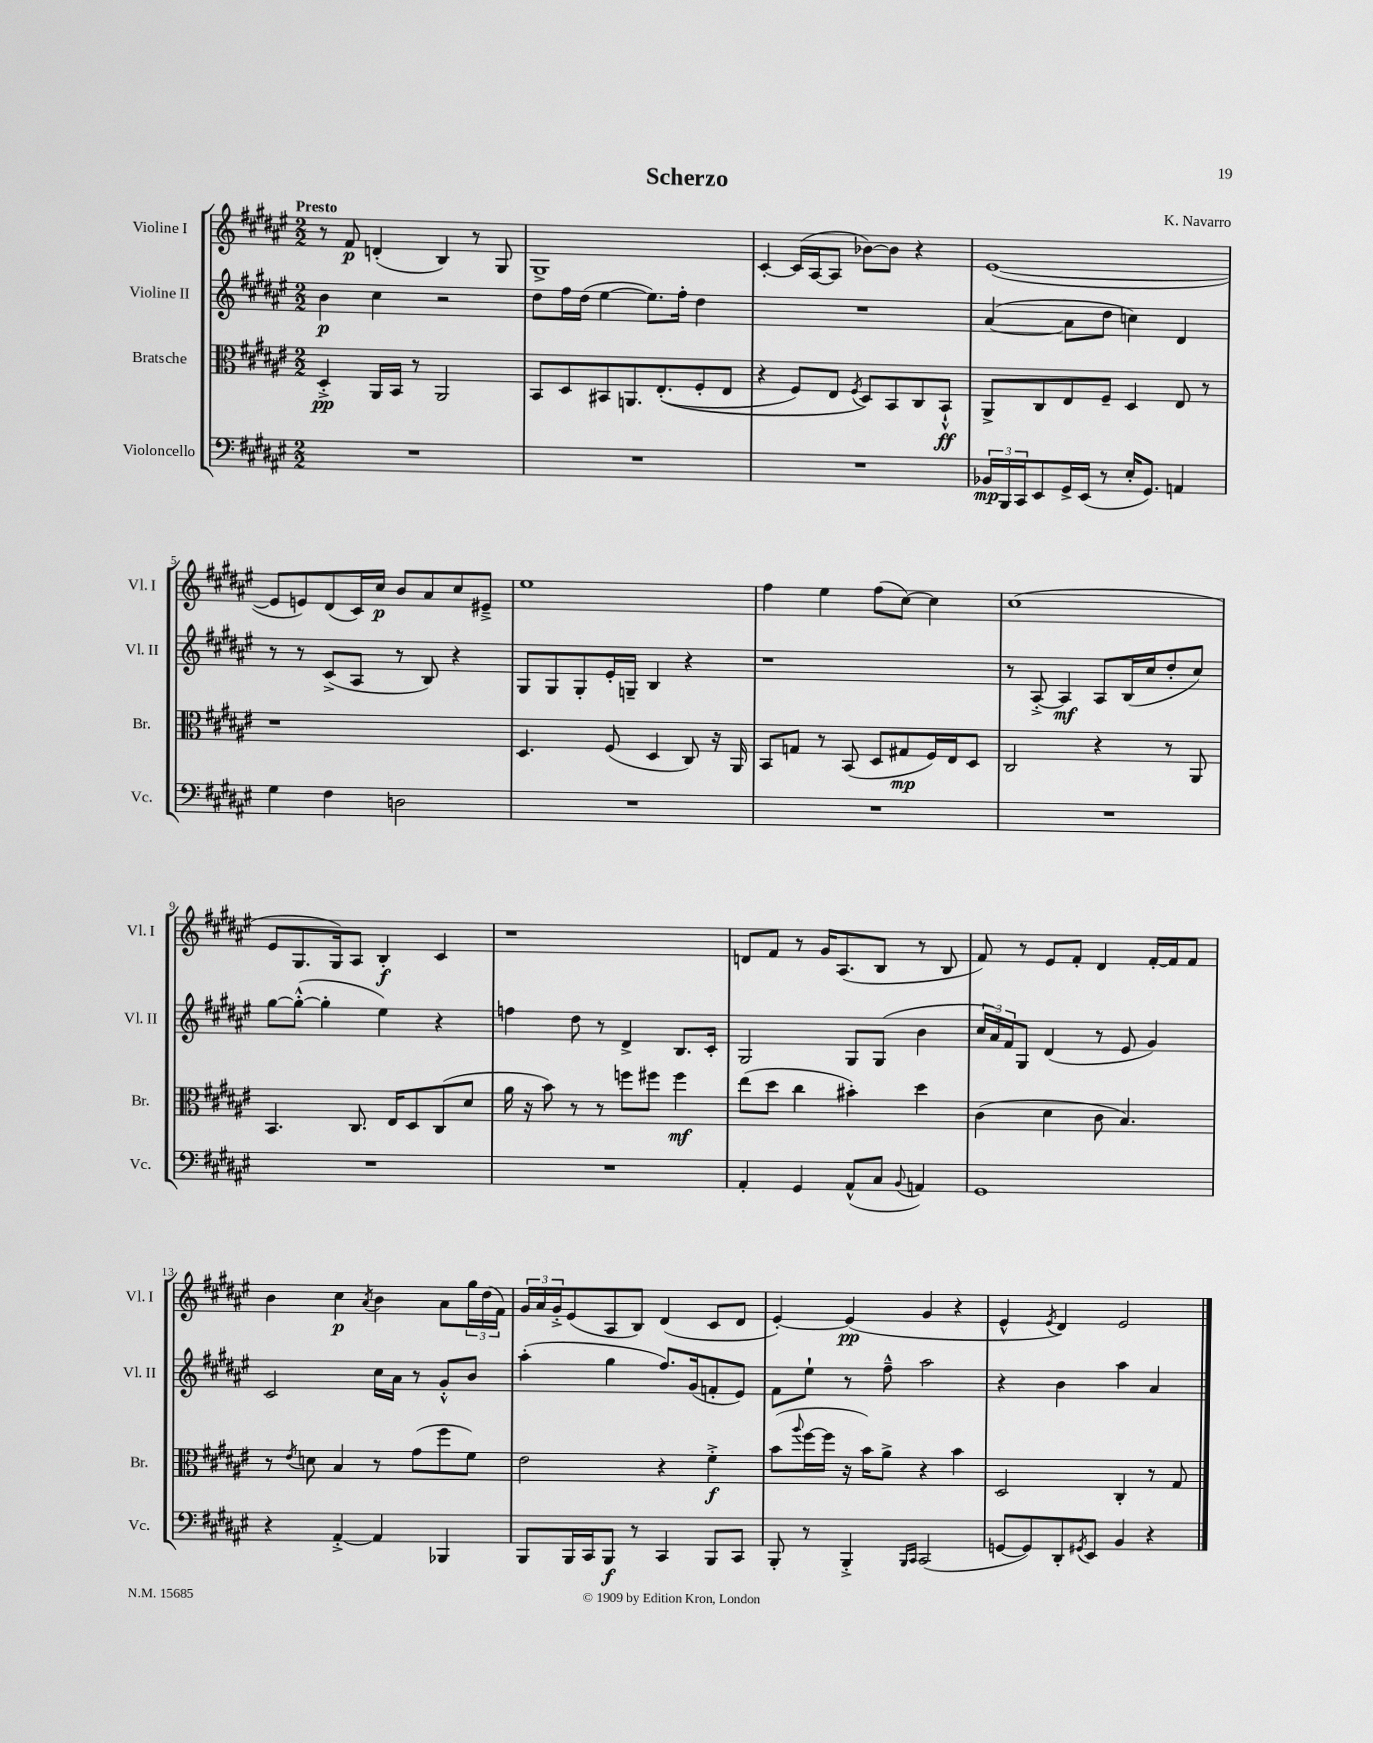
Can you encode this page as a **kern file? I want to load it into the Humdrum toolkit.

**kern	**dynam	**kern	**dynam	**kern	**dynam	**kern	**dynam
*part4	*part4	*part3	*part3	*part2	*part2	*part1	*part1
*staff4	*staff4	*staff3	*staff3	*staff2	*staff2	*staff1	*staff1
*I"Violoncello	*	*I"Bratsche	*	*I"Violine II	*	*I"Violine I	*
*I'Vc.	*	*I'Br.	*	*I'Vl. II	*	*I'Vl. I	*
*clefF4	*	*clefC3	*	*clefG2	*	*clefG2	*
*k[f#c#g#d#a#e#]	*	*k[f#c#g#d#a#e#]	*	*k[f#c#g#d#a#e#]	*	*k[f#c#g#d#a#e#]	*
*M2/2	*	*M2/2	*	*M2/2	*	*M2/2	*
=1	=1	=1	=1	=1	=1	=1	=1
!	!	!	!	!	!	!LO:TX:a:B:t=Presto	!
1r	.	4D#'^/	pp	4b\	p	8r	.
.	.	.	.	.	.	8f#/	p
.	.	16AA#/LL	.	4cc#\	.	(4dn'/	.
.	.	16BB/JJ	.	.	.	.	.
.	.	8r	.	.	.	.	.
.	.	2AA#/	.	2r	.	4B/)	.
.	.	.	.	.	.	8r	.
.	.	.	.	.	.	8G#/	.
=2	=2	=2	=2	=2	=2	=2	=2
1r	.	8BB/L	.	8dd#\L	.	1G#^	.
.	.	8D#/	.	16ff#\L	.	.	.
.	.	.	.	(16dd#\JJ	.	.	.
.	.	8BB#X/	.	[4ee#\	.	.	.
.	.	8.AAn/	.	.	.	.	.
.	.	.	.	8.ee#\L])	.	.	.
.	.	((8.E#'/	.	.	.	.	.
.	.	.	.	16ff#'\Jk	.	.	.
.	.	8F#'/	.	4dd#\	.	.	.
.	.	8E#/J	.	.	.	.	.
=3	=3	=3	=3	=3	=3	=3	=3
1r	.	4r	.	1r	.	[4c#'/	.
.	.	8F#/L)	.	.	.	(16c#/LL]	.
.	.	.	.	.	.	[16A#/J	.
.	.	8E#/J	.	.	.	8A#/J]	.
.	.	8qF#/	.	.	.	.	.
.	.	8D#/L)	.	.	.	[8b-X\L)	.
.	.	8BB/	.	.	.	8b-\J]	.
.	.	8C#/	.	.	.	4r	.
.	.	8BB`^^/J	ff	.	.	.	.
=4	=4	=4	=4	=4	=4	=4	=4
24BB-X/LL	mp	8AA#^/L	.	([4a#/	.	([1e#	.
24BBB/	.	.	.	.	.	.	.
24CC#/J	.	.	.	.	.	.	.
8EE#/	.	8C#/	.	.	.	.	.
16GG#^/L	.	8E#/	.	8a#\L]	.	.	.
(16EE#/JJ	.	.	.	.	.	.	.
8r	.	8F#~/J	.	8dd#\J	.	.	.
16E#'/KL	.	4D#/	.	4ccn\)	.	.	.
8.GG#/J)	.	.	.	.	.	.	.
4AAn/	.	8E#/	.	4d#/	.	.	.
.	.	8r	.	.	.	.	.
!!LO:LB:g=z
=5	=5	=5	=5	=5	=5	=5	=5
4G#\	.	1r	.	8r	.	8e#/L]	.
.	.	.	.	8r	.	8en/)	.
4F#\	.	.	.	(8c#^/L	.	(8d#/	.
.	.	.	.	8A#/J	.	16c#/L)	.
.	.	.	.	.	.	16cc#/JJ	p
2Dn\	.	.	.	8r	.	8b/L	.
.	.	.	.	8B/)	.	8a#/	.
.	.	.	.	4r	.	8cc#/	.
.	.	.	.	.	.	8e#X~^/J	.
=6	=6	=6	=6	=6	=6	=6	=6
1r	.	4.D#/	.	8G#/L	.	1ee#	.
.	.	.	.	8G#/	.	.	.
.	.	.	.	8G#'/	.	.	.
.	.	(8F#/	.	16e#'/L	.	.	.
.	.	.	.	16Gn~/JJ	.	.	.
.	.	4D#/	.	4B/	.	.	.
.	.	8C#/)	.	4r	.	.	.
.	.	16r	.	.	.	.	.
.	.	16AA#/	.	.	.	.	.
=7	=7	=7	=7	=7	=7	=7	=7
1r	.	8BB/L	.	1r	.	4ff#\	.
.	.	8Gn/J	.	.	.	.	.
.	.	8r	.	.	.	4ee#\	.
.	.	(8BB/	.	.	.	.	.
.	.	8D#/L	.	.	.	(8ff#\L	.
.	.	8G#X/	mp	.	.	[8cc#\J)	.
.	.	16F#/L)	.	.	.	4cc#\]	.
.	.	16E#/J	.	.	.	.	.
.	.	8D#/J	.	.	.	.	.
=8	=8	=8	=8	=8	=8	=8	=8
1r	.	2C#/	.	8r	.	(1cc#	.
.	.	.	.	[8A#'^/	.	.	.
.	.	.	.	4A#/]	mf	.	.
.	.	4r	.	8A#/L	.	.	.
.	.	.	.	(16B/L	.	.	.
.	.	.	.	16cc#/J	.	.	.
.	.	8r	.	8dd#'/	.	.	.
.	.	8AA#/	.	8cc#/J)	.	.	.
!!LO:LB:g=z
=9	=9	=9	=9	=9	=9	=9	=9
1r	.	4.BB/	.	[8gg#\L	.	8e#/L	.
.	.	.	.	(8gg#'^^\J_	.	8.G#/	.
.	.	.	.	4gg#'\]	.	.	.
.	.	.	.	.	.	16G#/k)	.
.	.	8.C#/	.	.	.	8A#/J	.
.	.	.	.	4ee#\)	.	4B'/	f
.	.	16E#/KL	.	.	.	.	.
.	.	8D#/	.	.	.	.	.
.	.	(8C#/	.	4r	.	4c#/	.
.	.	8d#/J	.	.	.	.	.
=10	=10	=10	=10	=10	=10	=10	=10
1r	.	16a#\	.	4ffn\	.	1r	.
.	.	16r	.	.	.	.	.
.	.	8b\)	.	.	.	.	.
.	.	8r	.	8dd#\	.	.	.
.	.	8r	.	8r	.	.	.
.	.	8ffn\L	.	4d#^/	.	.	.
.	.	8ff#X\J	.	.	.	.	.
.	.	4ff#\	mf	8.B/L	.	.	.
.	.	.	.	16c#'/Jk	.	.	.
=11	=11	=11	=11	=11	=11	=11	=11
4AA#'/	.	(8ee#\L	.	2G#/	.	8dn/L	.
.	.	8dd#\J	.	.	.	8f#/J	.
4GG#/	.	4cc#\	.	.	.	8r	.
.	.	.	.	.	.	16g#/KL	.
.	.	.	.	.	.	(8.A#/	.
(8AA#^^/L	.	4b#X'\)	.	8G#/L	.	.	.
8C#/J	.	.	.	(8G#/J	.	8B/J	.
8qqBB/	.	.	.	.	.	.	.
4AAn/)	.	4dd#\	.	4b\	.	8r	.
.	.	.	.	.	.	8B/	.
=12	=12	=12	=12	=12	=12	=12	=12
1GG#	.	(4c#\	.	24cc#/LL	.	8f#/)	.
.	.	.	.	24a#/)	.	.	.
.	.	.	.	24f#/J	.	.	.
.	.	.	.	8G#/J	.	8r	.
.	.	4d#\	.	(4d#/	.	8e#/L	.
.	.	.	.	.	.	8f#'/J	.
.	.	8c#\	.	8r	.	4d#/	.
.	.	4.B/)	.	8e#/	.	.	.
.	.	.	.	4g#/)	.	[16f#'/LL	.
.	.	.	.	.	.	16f#/J]	.
.	.	.	.	.	.	8f#/J	.
!!LO:LB:g=z
=13	=13	=13	=13	=13	=13	=13	=13
4r	.	8r	.	2c#/	.	4b\	.
.	.	8qe#/	.	.	.	.	.
.	.	8dn\	.	.	.	.	.
[4AA#'^/	.	4B/	.	.	.	4cc#\	p
.	.	.	.	.	.	8qa#/	.
4AA#/]	.	8r	.	16cc#\LL	.	4b\	.
.	.	.	.	16a#\JJ	.	.	.
.	.	(8g#\L	.	8r	.	.	.
4BBB-X/	.	8ff#\	.	8g#'^^/L	.	8a#\L	.
.	.	8f#\J)	.	8b/J	.	24gg#\L	.
.	.	.	.	.	.	(24dd#\	.
.	.	.	.	.	.	24f#\JJ)	.
=14	=14	=14	=14	=14	=14	=14	=14
8BBB/L	.	2e#\	.	(4aa#'\	.	24g#/LL	.
.	.	.	.	.	.	24a#/	.
.	.	.	.	.	.	24g#'^/J	.
16BBB/L	.	.	.	.	.	(8e#/	.
16CC#/J	.	.	.	.	.	.	.
8BBB/J	f	.	.	4gg#\	.	8A#/	.
8r	.	.	.	.	.	8B/J)	.
4CC#/	.	4r	.	8.ff#/L)	.	(4d#/	.
.	.	.	.	(16g#/k	.	.	.
8BBB/L	.	4f#'^\	f	8fn'/	.	8c#/L	.
8CC#/J	.	.	.	8e#/J)	.	8d#/J	.
=15	=15	=15	=15	=15	=15	=15	=15
8BBB'/	.	(8b\L	.	8f#\L	.	[4e#'/)	.
.	.	8qqaa#/	.	.	.	.	.
8r	.	[16ff#\L	.	8ee#`\J	.	.	.
.	.	16ff#\JJ]	.	.	.	.	.
4BBB'^/	.	16r	.	8r	.	(4e#/]	pp
.	.	16b\KL)	.	.	.	.	.
.	.	8a#^\J	.	8ff#~^^\	.	.	.
16qqBBB/LL	.	.	.	.	.	.	.
16qqCC#/JJ	.	.	.	.	.	.	.
(2CC#/	.	4r	.	2aa#\	.	4g#/	.
.	.	4b\	.	.	.	4r	.
=16	=16	=16	=16	=16	=16	=16	=16
[8GGn/L	.	2D#/	.	4r	.	4e#^^/	.
8GG/])	.	.	.	.	.	.	.
.	.	.	.	.	.	8qe#/	.
8DD#'/	.	.	.	4b\	.	4d#/)	.
8qGG#X/	.	.	.	.	.	.	.
8EE#/J	.	.	.	.	.	.	.
4BB/	.	4C#'/	.	4aa#\	.	2e#/	.
4r	.	8r	.	4a#/	.	.	.
.	.	8G#/	.	.	.	.	.
==	==	==	==	==	==	==	==
*-	*-	*-	*-	*-	*-	*-	*-
